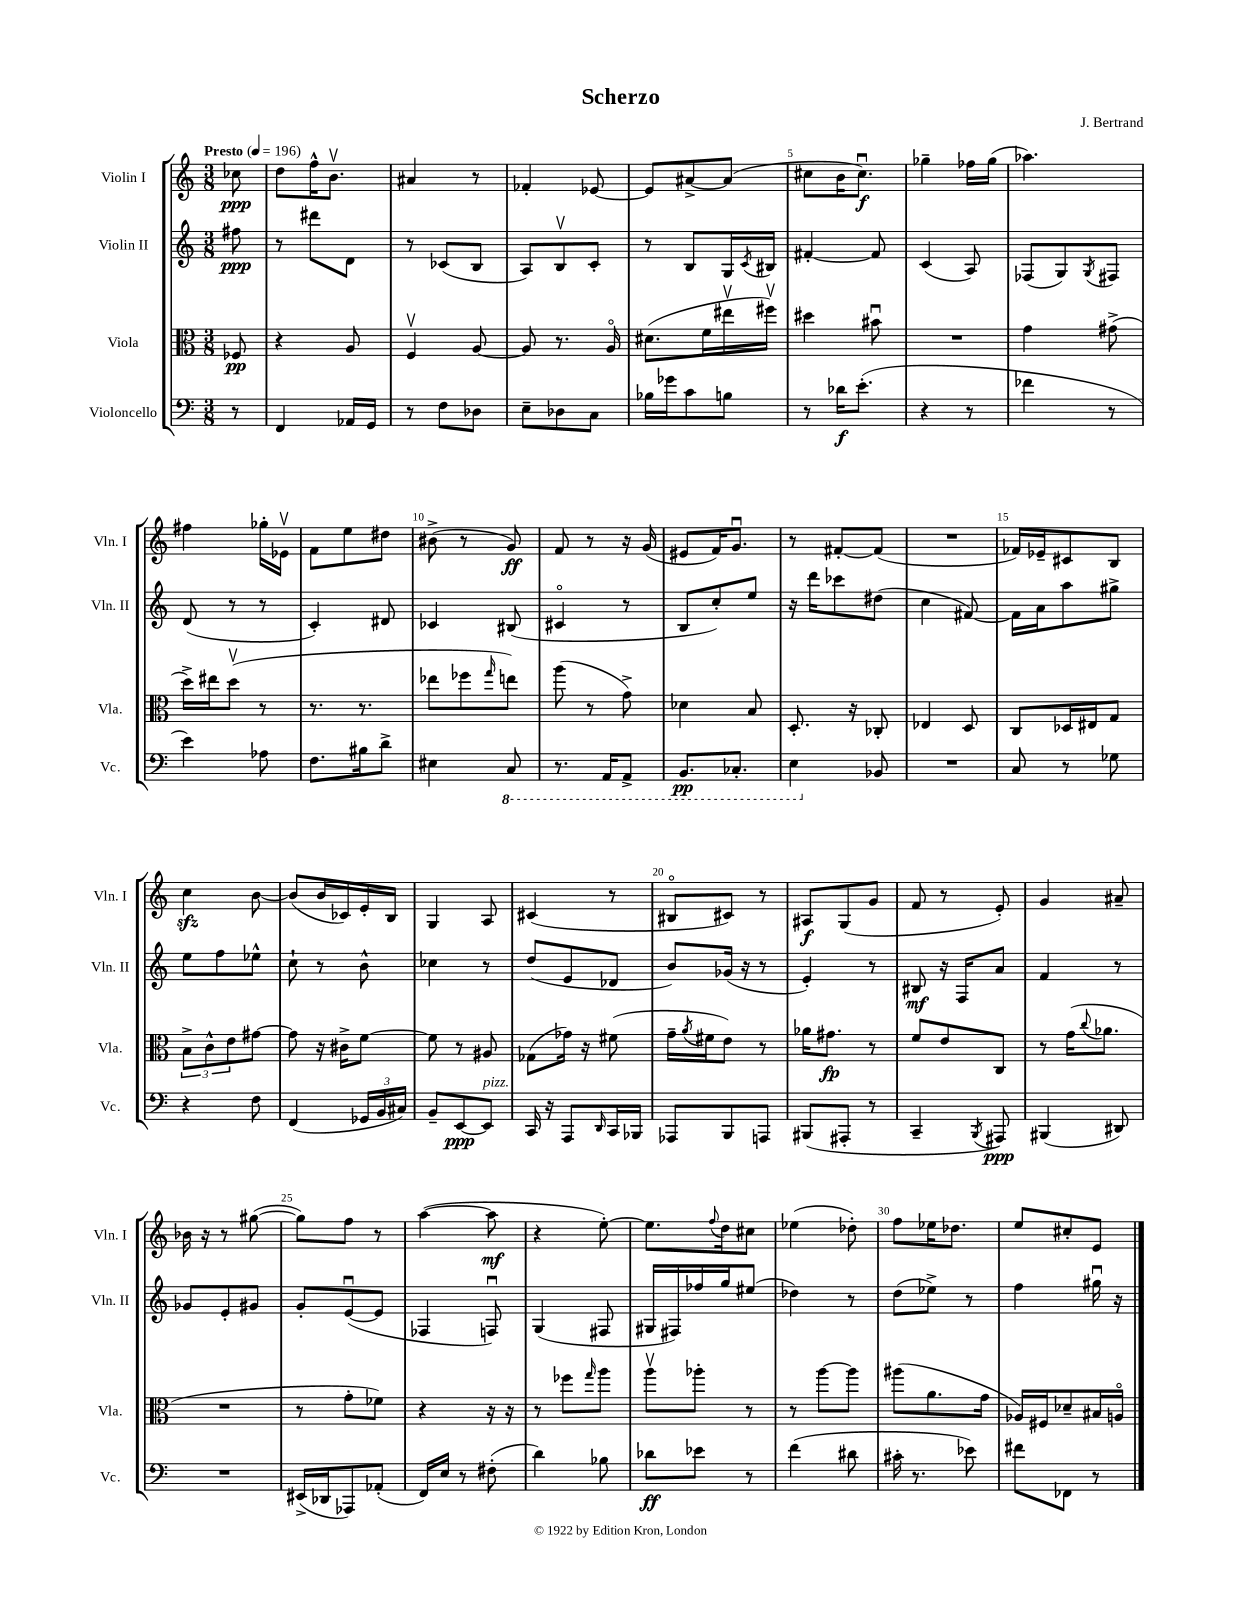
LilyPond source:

\header { title = "Scherzo" composer = "J. Bertrand" }
<<
\new StaffGroup <<
\new Staff = "s0" \with { instrumentName = "Violin I" shortInstrumentName = "Vln. I" } {
    \clef treble \key c \major \numericTimeSignature \time 3/8 \partial 8 \tempo "Presto" 4 = 196
    ces''8\ppp |
    d''8 f''16-^ b'8.\upbow |
    ais'4 r8 |
    fes'4-. ees'8~ |
    ees'8 ais'8~-> ais'8( |
    cis''8 b'16 cis''8.\downbow\f) |
    ges''4-- fes''16 ges''16( |
    aes''4.) |
    fis''4 ges''16-. ees'16\upbow |
    f'8 e''8 dis''8 |
    bis'8->( r8 g'8\ff) |
    f'8 r8 r16 g'16( |
    eis'8 f'16) g'8.\downbow |
    r8 fis'8~-. fis'8( |
    R4. |
    fes'16) ees'16-- cis'8 b8 |
    c''4\sfz b'8~ |
    b'8( b'16 ces'16) e'16-. b16 |
    g4 a8 |
    cis'4( r8 |
    bis8\flageolet cis'8) r8 |
    ais8\f g8( g'8 |
    f'8 r8 e'8-.) |
    g'4 ais'8-- |
    bes'16 r16 r8 gis''8~( |
    gis''8) f''8 r8 |
    a''4~( a''8\mf |
    r4 e''8~-.) |
    e''8. \appoggiatura { f''8 } d''16 cis''8 |
    ees''4( des''8-.) |
    f''8 ees''16 des''8. |
    e''8 cis''8-. e'8 \bar "|." |
}
\new Staff = "s1" \with { instrumentName = "Violin II" shortInstrumentName = "Vln. II" } {
    \clef treble \key c \major \numericTimeSignature \time 3/8 \partial 8
    fis''8\ppp |
    r8 dis'''8 d'8 |
    r8 ces'8( b8 |
    a8) b8\upbow c'8-. |
    r8 b8 g16 \acciaccatura { c'8 } bis16 |
    fis'4~-. fis'8 |
    c'4( a8) |
    fes8( g8) \acciaccatura { g8 } fis8 |
    d'8( r8 r8 |
    c'4-.) dis'8 |
    ces'4 bis8( |
    cis'4\flageolet r8 |
    b8 c''8-.) e''8 |
    r16 d'''16 ces'''8 dis''8( |
    c''4 fis'8~) |
    fis'16 a'16 a''8 gis''8-> |
    e''8 f''8 ees''8-^ |
    c''8-! r8 b'8-^ |
    ces''4 r8 |
    d''8( e'8 des'8 |
    b'8) ges'16( r16 r8 |
    e'4-.) r8 |
    bis8\mf r16 f16 a'8 |
    f'4 r8 |
    ges'8 e'8-. gis'8 |
    g'8-. e'8~\downbow( e'8 |
    fes4 f8\downbow) |
    g4( fis8 |
    gis16 fis16) fes''16 g''16 eis''8( |
    des''4) r8 |
    d''8( ees''8->) r8 |
    f''4 gis''16\downbow r16 \bar "|." |
}
\new Staff = "s2" \with { instrumentName = "Viola" shortInstrumentName = "Vla." } {
    \clef alto \key c \major \numericTimeSignature \time 3/8 \partial 8
    fes8\pp |
    r4 a8 |
    f4\upbow a8~ |
    a8 r8. a16\flageolet |
    dis'8.( f'16 eis''16\upbow fis''16\upbow) |
    dis''4 bis'8\downbow |
    R4. |
    g'4 gis'8->( |
    d''16->) eis''16 d''8\upbow( r8 |
    r8. r8. |
    ees''8 fes''8 \grace { g''16 } e''8) |
    a''8( r8 g'8->) |
    des'4 b8 |
    d8.-. r16 ces8-. |
    ees4 d8 |
    c8 des16 eis16 g8 |
    \tuplet 3/2 { b8-> c'8-^ e'8 } gis'8~ |
    gis'8 r16 cis'16-> f'8~ |
    f'8 r8 ais8 |
    ges8( ges'16) r16 fis'8( |
    g'16-- \acciaccatura { a'8 } fis'16 e'8) r8 |
    aes'16 gis'8.\fp r8 |
    f'8 e'8 c8 |
    r8 g'16( \appoggiatura { c''8 } aes'8. |
    R4. |
    r8 g'8-. fes'8) |
    r4 r16 r16 |
    r8 fes''8 \grace { g''16 } a''8 |
    a''8\upbow aes''8-. r8 |
    r8 a''8~ a''8 |
    ais''8( a'8. g'16 |
    aes16) fis16 des'8-- bis16 a16\flageolet \bar "|." |
}
\new Staff = "s3" \with { instrumentName = "Violoncello" shortInstrumentName = "Vc." } {
    \clef bass \key c \major \numericTimeSignature \time 3/8 \partial 8
    r8 |
    f,4 aes,16 g,16 |
    r8 f8 des8 |
    e8-- des8 c8 |
    bes16 ges'16 c'8 b8 |
    r8 des'16\f e'8.-.( |
    r4 r8 |
    fes'4 r8 |
    e'4) aes8 |
    f8. bis16 d'8-> |
    eis4 \ottava #-1 c,8 |
    r8. a,,16 a,,8-> |
    b,,8.\pp ces,8.-. |
    e,4 \ottava #0 bes,8 |
    R4. |
    c8 r8 ges8 |
    r4 f8 |
    f,4( \tuplet 3/2 { ges,16 b,16 cis16) } |
    b,8-- e,8~\ppp e,8^\markup { \italic "pizz." } |
    c,16 r16 a,,8 \grace { d,16 } c,16 bes,,16 |
    aes,,8 b,,8 a,,8 |
    bis,,8( ais,,8-. r8 |
    c,4-- \acciaccatura { b,,8 } ais,,8\ppp) |
    bis,,4( dis,8) |
    R4. |
    eis,16->( des,16 aes,,8) aes,8-.( |
    f,16) e16 r8 fis8-.( |
    d'4) bes8 |
    des'8\ff ees'8 r8 |
    f'4( dis'8 |
    cis'16-. r8. ees'8) |
    fis'8 fes,8 r8 \bar "|." |
}
>>
>>
\layout { \context { \Score \override BarNumber.break-visibility = ##(#f #t #t) barNumberVisibility = #(every-nth-bar-number-visible 5) } }
